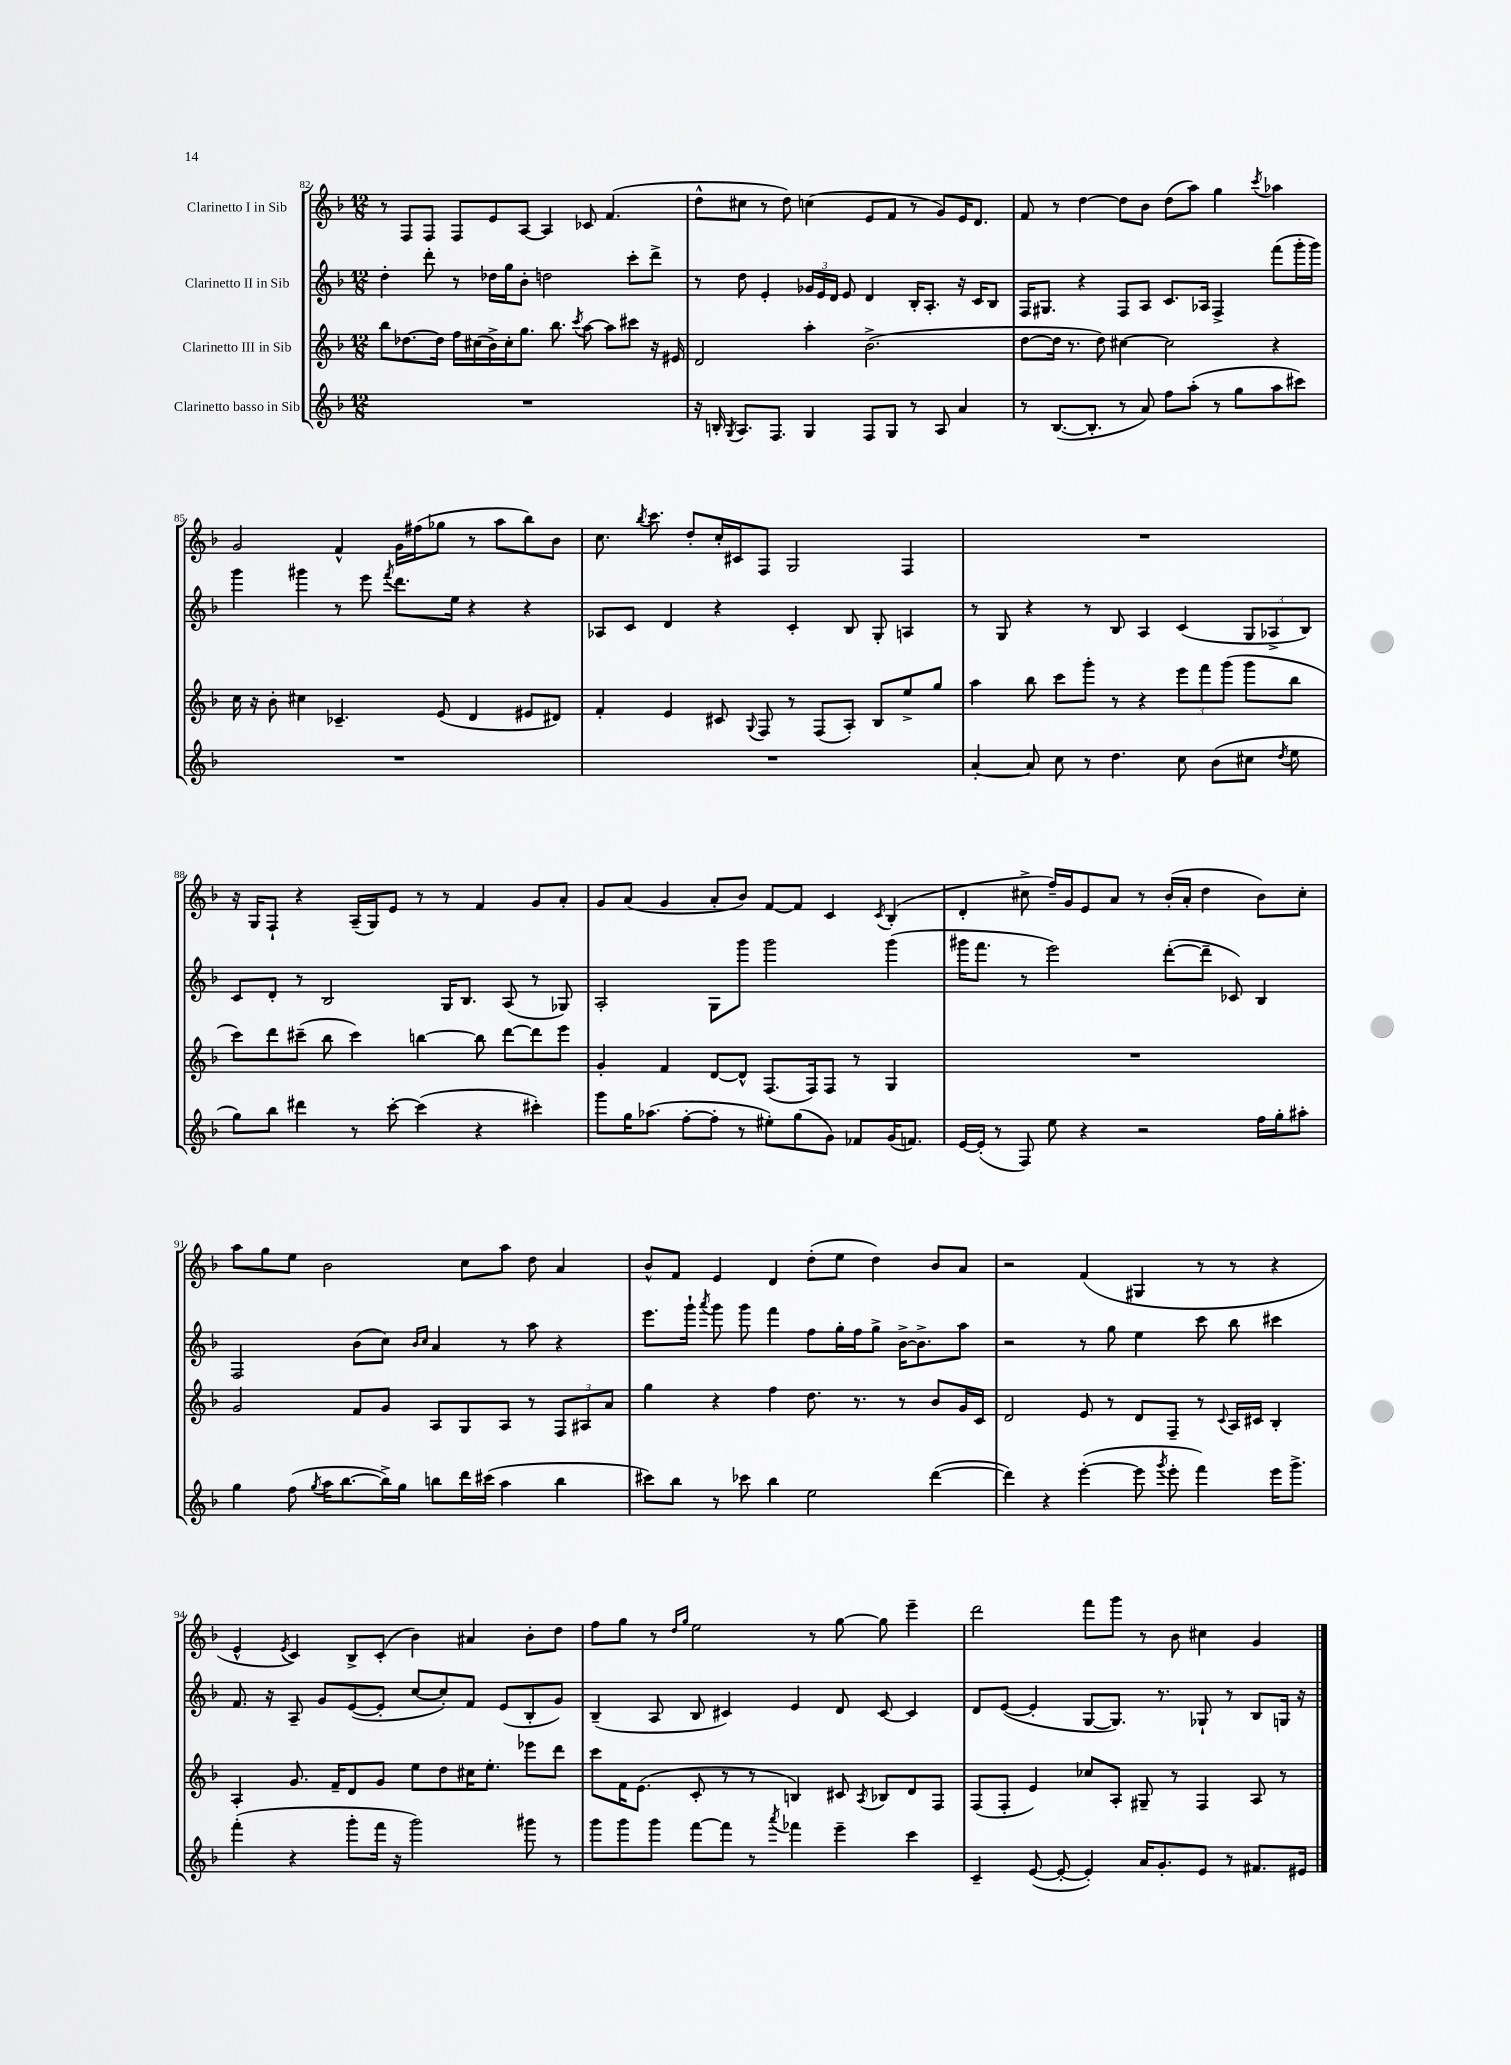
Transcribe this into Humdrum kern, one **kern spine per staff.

**kern	**kern	**kern	**kern
*staff4	*staff3	*staff2	*staff1
*clefG2	*clefG2	*clefG2	*clefG2
*k[b-]	*k[b-]	*k[b-]	*k[b-]
*M12/8	*M12/8	*M12/8	*M12/8
1.r	8bb-	4dd'	8r
.	[8.dd-	.	8F
.	.	8ddd'	8F
.	16dd-]	.	.
.	16ff	8r	8F
.	(16cc#	.	.
.	16b-^)	16dd-	8e
.	16cc#'	16gg	.
.	8.gg	8b-'	[8A
.	.	2dd	4A]
.	8.bb-	.	.
.	8qccc	.	.
.	[8aa	.	8c-
.	8aa]	.	(4.f
.	8ccc#	8ccc'	.
.	16r	8ddd^	.
.	16e#	.	.
=	=	=	=
16r	2d	8r	8dd^^
16B'	.	.	.
8qG	.	.	.
8.A	.	8dd	8cc#
.	.	4e'	8r
8.F	.	.	.
.	.	.	8dd)
4G	4aa'	24g-	(4cc
.	.	24e	.
.	.	24d	.
.	.	8e	.
8F	(2.b-^	4d	8e
8G	.	.	8f
8r	.	16B-'	8r
.	.	8.A'	.
8A	.	.	8g)
4a	.	16r	16e
.	.	16c	8.d
.	.	8B-	.
=	=	=	=
8r	[8dd	16F	8f
.	.	8.G#	.
([8.B-	16dd]	.	8r
.	8.r	.	.
.	.	4r	[4dd
8.B-']	.	.	.
.	8dd)	.	.
8r	[4cc#	8F	8dd]
8a)	.	8A	8b-
8ff	2cc#]	8.c	(8dd
(8aa'	.	.	8aa)
.	.	16A-	.
8r	.	4F^	4gg
8gg	.	.	.
.	.	.	8qccc
8aa	4r	(8fff	4aa-
8ccc#)	.	16ggg'	.
.	.	16ggg)	.
=	=	=	=
1.r	16cc	4ggg	2g
.	16r	.	.
.	8b-'	.	.
.	4cc#	4ggg#	.
.	4.c-~	8r	4f^^
.	.	8eee	.
.	.	8qfff	.
.	.	8.ddd	16g
.	.	.	(16ff#
.	(8e	.	8gg-
.	.	16ee	.
.	4d	4r	8r
.	.	.	8aa
.	8e#	4r	8bb-)
.	8d#)	.	8b-
=	=	=	=
1.r	4f'	8A-	8.cc
.	.	8c	.
.	.	.	8qbb-
.	.	.	8.ccc
.	4e	4d	.
.	.	.	8dd'
.	8c#	4r	16cc'
.	.	.	16c#
.	8qqG	.	.
.	8F	.	8F
.	8r	4c'	2G
.	(8F	.	.
.	8A')	8B-	.
.	8B-	8G'	.
.	8ee^	4A	4F
.	8gg	.	.
=	=	=	=
[4a'	4aa	8r	1.r
.	.	8G	.
8a]	8bb-	4r	.
8cc	8ccc	.	.
8r	8ggg'	8r	.
4.dd	8r	8B-	.
.	4r	4A	.
8cc	12eee	(4c	.
.	12fff	.	.
(8b-	.	.	.
.	(12ggg	.	.
8cc#	8ggg	12G	.
.	.	12A-^	.
8qdd	.	.	.
8ee	8bb-	.	.
.	.	12B-)	.
=	=	=	=
8gg)	8ccc)	8c	16r
.	.	.	16G
8bb-	8ddd	8d'	8F`
4ddd#	(8ccc#~	8r	4r
.	8bb-	2B-	.
8r	4ccc#)	.	(16A~
.	.	.	16G)
[8ccc'	.	.	8e
(4ccc]	[4bb	.	8r
.	.	16G	8r
.	.	8.B-	.
4r	8bb]	.	4f
.	[8ddd	(8A	.
4ccc#')	8ddd]	8r	8g
.	8eee	8G-)	8a'
=	=	=	=
8ggg	4g'	2A'	8g
16gg	.	.	(8a
(8.aa-	.	.	.
.	4f	.	4g
[8ff'	.	.	.
8ff']	[8d	8G	8a'
8r	8d^^]	8ggg	8b-)
8ee#')	(8.F	2ggg	[8f
(8gg	.	.	8f]
.	16F)	.	.
8g)	8F	.	4c
8f-	8r	.	.
.	.	.	8qc
(16g	4G	(4ggg	(4B-'
8.f)	.	.	.
=	=	=	=
[16e	1.r	16ggg#	4d'
(16e']	.	8.fff	.
8r	.	.	.
8F)	.	8r	8cc#^
8ee	.	2eee)	16ff~)
.	.	.	16g
4r	.	.	8e
.	.	.	8a
2r	.	.	8r
.	.	([8ddd'	(16b-'
.	.	.	16a'
.	.	8ddd~]	4dd
.	.	8c-)	.
16ff	.	4B-	8b-)
16gg'	.	.	.
8aa#'	.	.	8cc#'
=	=	=	=
4gg	2g	2F	8aa
.	.	.	8gg
(8ff	.	.	8ee
8qgg	.	.	.
16aa	.	.	2b-
[8.bb-	.	.	.
.	8f	(8b-	.
16bb-^])	8g	8cc)	.
16gg	.	.	.
.	.	16qqb-	.
.	.	16qqcc	.
8bb	8A	4a	.
16ddd	8G	.	8cc
(16ccc#	.	.	.
4aa	8A	8r	8aa
.	8r	8aa	8dd
4bb	12F	4r	4a
.	12A#	.	.
.	12a	.	.
=	=	=	=
8ccc#)	4gg	8.eee	8b-^^
8bb-	.	.	8f
.	.	16ggg`	.
.	.	8qaaa	.
8r	4r	8ggg	4e
8ccc-	.	8ggg	.
4bb-	4ff	4fff	4d
2ee	8.dd	8ff	(8dd'
.	.	16gg'	8ee
.	8.r	16ff	.
.	.	8gg^	4dd)
.	8r	[16b-^	.
.	.	8.b-^]	.
([4ddd	8b-	.	8b-
.	16g	8aa	8a
.	16c	.	.
=	=	=	=
4ddd])	2d	2r	2r
4r	.	.	.
([4eee'	8e	8r	(4f
.	8r	8gg	.
8eee]	8d	4ee	4G#
8qggg	.	.	.
8eee'	8F~	.	.
4fff)	8r	8ccc	8r
.	8qqc	.	.
.	16A	8bb-	8r
.	16c#	.	.
16eee	4B-'	4ccc#	4r
8.ggg^	.	.	.
=	=	=	=
(4fff'	4A'	8.f	4e^^
.	.	16r	.
.	.	.	8qe
4r	8.g	8A~	4c)
.	.	8g	.
.	16f~	.	.
8ggg'	8d	([8e	8B-^
16fff	8g	8e']	(8c'
16r	.	.	.
2ggg)	8ee	[8cc	4b-)
.	8dd	8cc'])	.
.	16cc#	8f	4a#
.	8.ee'	.	.
.	.	(8e	.
8ggg#	8eee-	8B-'	8b-'
8r	8ddd	8g)	8dd
=	=	=	=
8ggg	8ccc	(4B-~	8ff
8ggg	16f	.	8gg
.	(8.e	.	.
8ggg	.	8A	8r
.	.	.	16qqdd
.	.	.	16qqgg
[8fff	8c'	8B-	2ee
8fff]	8r	4c#)	.
8r	8r	.	.
8qaaa	.	.	.
4fff-	4B)	4e	.
.	.	.	8r
4eee~	8c#	8d	[8gg
.	8qA	.	.
.	8B-	[8c#	8gg]
4ccc	8d	4c#]	4eee~
.	8F	.	.
=	=	=	=
4c~	(8F	8d	2ddd
.	8F'	([8e	.
([8e	4e)	4e']	.
8e'_	.	.	.
4e'])	8cc-	[8G	8fff
.	8A'	8.G])	8ggg
16a	8G#~	.	8r
8.g'	.	8.r	.
.	8r	.	8b-
8e	4F	8G-`	4cc#
8r	.	8r	.
8.f#	8A	8B-	4g
.	8r	16G	.
16e#	.	16r	.
==	==	==	==
*-	*-	*-	*-
